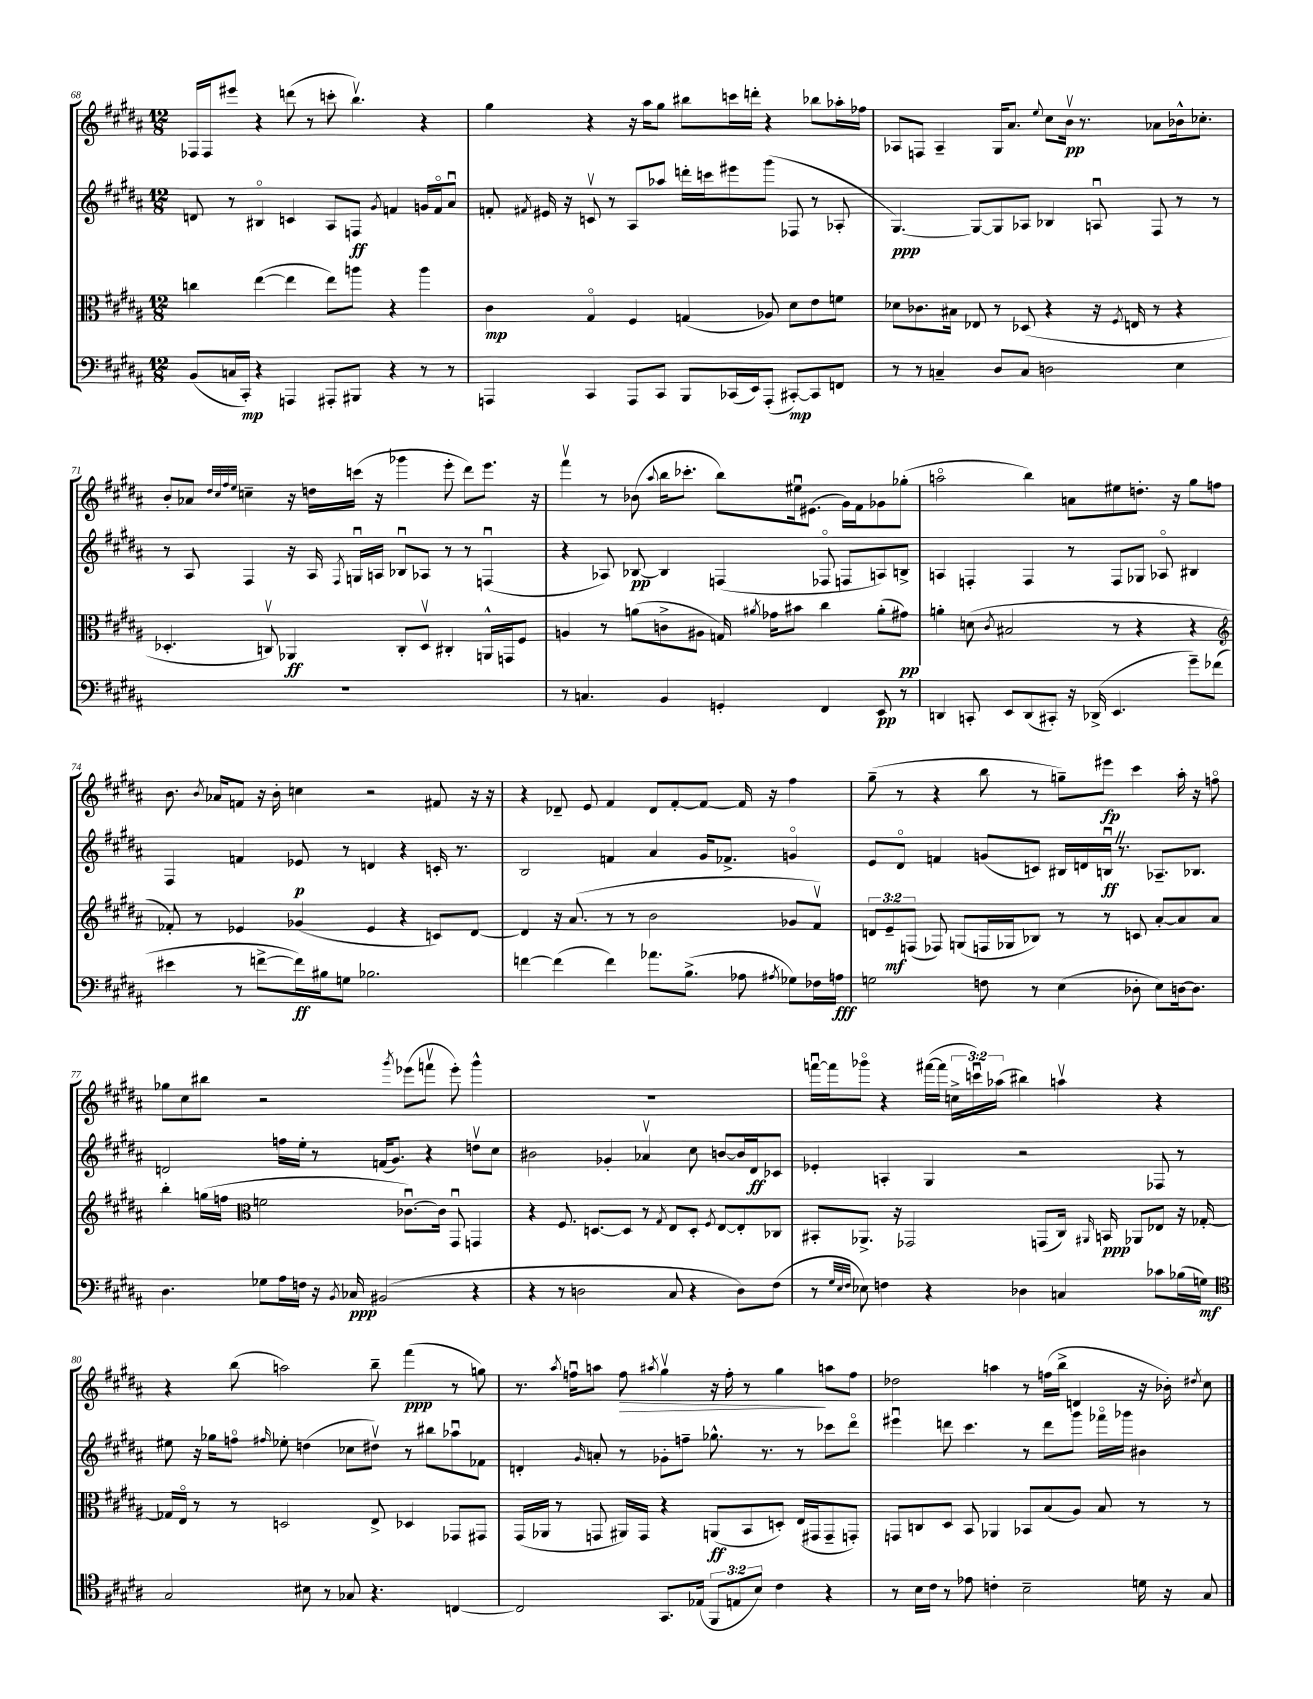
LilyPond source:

<<
\new StaffGroup <<
\new Staff = "s0" {
    \clef treble \key b \major \numericTimeSignature \time 12/8 \override Staff.TupletNumber.text = #tuplet-number::calc-fraction-text
    \autoBeamOff fes16[ fes16 eis'''8] r4 d'''8( r8 c'''8-. b''4.\upbow) r4 |
    gis''4 r4 r16 ais''16[ gis''8] bis''8[ c'''16 d'''16]-. r4 bes''8[ aes''16-. fes''16] |
    aes8[ f8] aes4-- gis16[ ais'8.] \appoggiatura { e''8 } cis''8[ b'16]\upbow\pp r8. aes'8[ bes'16-^ ces''8.]-. |
    b'8[-. aes'8] \grace { dis''32[ cis''32 fis''32 e''32] } c''4-- r16 d''16[ c'''16]( r16 ges'''4 e'''8-. dis'''8[) e'''8.] r16 |
    fis'''4\upbow r8 bes'8( \appoggiatura { ais''8 } b''16[ ces'''8.]-. b''8[) eis''16\downbow eis'8.]( gis'16[) fis'16 ges'8 ges''8]-.( |
    a''2\flageolet b''4) a'8[ eis''8 d''8.]-. r16 gis''8[ f''8] |
    b'8. \acciaccatura { b'8 } aes'16[ f'8] r16 b'16-. c''4 r2 fis'8 r16 r16 |
    r4 des'8-- e'8 fis'4 des'8[ fis'8~-. fis'8]~ fis'16 r16 fis''4 |
    gis''8--( r8 r4 b''8 r8 g''8[--) eis'''8]\fp cis'''4 ais''16-. r16 f''8\flageolet |
    ges''8[ cis''8 bis''8] r2 \acciaccatura { gis'''8 } ees'''8[( f'''8]\upbow ees'''8-.) gis'''4-^ |
    R1. |
    f'''16[~\downbow f'''16 ges'''8]\flageolet r4 fis'''16[~( fis'''16] \tuplet 3/2 { c''16[-> c'''16\downbow) aes''16]( } bis''4) a''4\upbow r4 |
    r4 b''8( a''2) b''8-- fis'''4\ppp( r8 g''8) |
    r8. \acciaccatura { ais''8 } f''16[\downbow a''8] f''8\> \acciaccatura { ais''8 } gis''4\upbow r16 f''16-. r8 gis''4\! a''8[ f''8] |
    des''2 a''4 r8 f''16[( b''16]-> d'4 r16 bes'16-.) \acciaccatura { dis''8 } cis''8 \bar "|." |
}
\new Staff = "s1" {
    \clef treble \key b \major \numericTimeSignature \time 12/8
    \autoBeamOff d'8 r8 bis4\flageolet c'4 ais8[ f8]\ff \acciaccatura { gis'8 } f'4 g'16[ f'16\flageolet ais'8]\downbow |
    f'8-. \acciaccatura { fis'8 } eis'16 r16 c'8\upbow r8 ais8[ aes''8] d'''16[-. c'''16 eis'''8 gis'''8]( fes8 r8 aes8-. |
    gis4.~\ppp) gis8[~ gis8 aes8] bes4 a8\downbow fis8 r8 r8 |
    r8 ais8 fis4 r16 ais16 \acciaccatura { fis8 } g16[\downbow a16] bes8[\downbow aes8] r8 r8 f4\downbow( |
    r4 aes8) bes8~\pp bes4 f4( fes8\flageolet f8[ a8) b8]-> |
    a4 f4-. f4 r8 f8[ ges8] aes8\flageolet bis4 |
    fis4 f'4 ees'8\p r8 d'4 r4 c'16-. r8. |
    b2 f'4 ais'4 gis'16[ fes'8.]-> g'4\flageolet |
    e'8[ dis'8]\flageolet f'4 g'8[( c'8]) bis16[ d'16 b16]\downbow\ff \once \override BreathingSign.text = \markup { \musicglyph "scripts.caesura.straight" } \breathe r8. aes8.[-- bes8.] |
    d'2 f''16[ e''16]-. r8 f'16[( gis'8.]) r4 d''8[\upbow cis''8] |
    bis'2 ges'4-. aes'4\upbow cis''8 b'8[~ b'16 dis'16\ff ces'8] |
    ees'4-. a4-. gis4 r2 fes8 r8 |
    eis''8 r16 ges''16[ f''8]\flageolet \grace { fis''16 } ees''8-. d''4( ces''8[ dis''8]\upbow) r8 bis''8[ aes''8\downbow fes'8] |
    d'4-. \grace { gis'16 } a'8-. r8 ges'8[-. f''8]-- ges''8.-^ r8. r8 ces'''8[ dis'''8]\flageolet |
    eis'''4\downbow d'''8 cis'''4. r8 d'''8[ gis'''8] fes'''16[\flageolet ges'''16] bis'4 \bar "|." |
}
\new Staff = "s2" {
    \clef alto \key b \major \numericTimeSignature \time 12/8 \override Staff.TupletNumber.text = #tuplet-number::calc-fraction-text
    \autoBeamOff c''4 e''4~( e''4 e''8[) a''8] r4 a''4 |
    cis'4\mp gis4\flageolet fis4 g4( aes8) dis'8[ e'8 f'8] |
    des'8[ ces'8. bis16] ees8 r8 des8( r4 r16 \acciaccatura { fis8 } e16 r8 r4 |
    des4.-. c8\upbow) aes,4\ff c8[-. des8]\upbow cis4-. a,16[-^ g,16 fis8] |
    a4 r8 a'8[( c'8-> ais8] g16) \acciaccatura { ais'8 } ges'16[ bis'8] cis''4 ais'8[-.( gis'8]\pp) |
    a'4-. d'8( \acciaccatura { cis'8 } bis2 r8 r4 r4 |
    \clef treble fes'8-.) r8 ees'4 ges'4( ees'4 r4 c'8[) dis'8]~ |
    dis'4 r16 ais'8.( r8 r8 b'2 ges'8[ fis'8]\upbow) |
    \tuplet 3/2 { d'8[ e'8--\mf f8]( } fes8) g8[( f16 ges16 bes8]) r8 r8 c'8 ais'8[~-. ais'8 ais'8] |
    b''4-. g''16[( f''16] \clef alto f'2 ces'8.[~\downbow) ces'16] gis,8\downbow g,4 |
    r4 fis8. d8.[~ d8] r8 \acciaccatura { gis8 } e8[ d8]-. \acciaccatura { fis8 } e8[~ e8-. ces8] |
    bis,8[-. aes,8.]-> r16 ges,2 g,8[( cis16]) \grace { ais,16 } b,16\ppp aes,8[ ees8] r16 ges16~-. |
    ges16[ e16]\flageolet r8 r8 d2 e8-> des4 ges,8[ gis,8] |
    gis,16[( aes,16] r8 g,8 ais,16[) g,16] r4 a,8[\ff( b,8 d8]-.) e16[( gis,16 gis,8-- g,8]-.) |
    g,8[ c8 dis8] b,8 aes,4 bes,8[ b8( ais8]) b8 r8 r8 \bar "|." |
}
\new Staff = "s3" {
    \clef bass \key b \major \numericTimeSignature \time 12/8 \override Staff.TupletNumber.text = #tuplet-number::calc-fraction-text
    \autoBeamOff b,8[( c16 cis,16]-.\mp) r4 a,,4 ais,,8[-. bis,,8] r4 r8 r8 |
    a,,4 cis,4 a,,8[ cis,8] b,,8[ ces,16( e,16) a,,8]-.( cis,8[~-.\mp) cis,8 f,8] |
    r8 r8 c4-- dis8[ c8] d2 e4 |
    R1. |
    r8 c4. b,4 g,4-. fis,4 e,8\pp r8 |
    d,4 c,8-. e,8[ d,8( cis,8]-.) r16 des,16->( e,4. gis'8[--) fes'8]( |
    eis'4 r8 f'8[~-> f'16\ff) bis16 g8] bes2. |
    f'4~ f'4( f'4) aes'8.[ b8.]->( aes8 \acciaccatura { ais8 } ges8[) fes16 a16]\fff |
    g2 f8 r8 e4( des8-. e8[) d16~ d8.] |
    dis4. ges8[ ais16 f16] r16 \acciaccatura { b,8 } ces16\ppp bis,2( r4 |
    r4 r8 d2 cis8 r4 d8[) fis8]( |
    r8 \grace { gis32[ e32 fis32] } ees8) f4 r4 des4 c4 ces'8[ bes16( g16]\mf) |
    \clef tenor gis2 bis8 r8 ges8 r4. c4~ |
    c2 gis,8.[ ees16]( \tuplet 3/2 { fis,8[ e8 b8]) } cis'4 r4 |
    r8 b16[ cis'16] r8 ees'8 c'4-. b2-- d'16 r16 gis8 \bar "|." |
}
>>
>>
\layout { \context { \Score currentBarNumber = #68 } }
